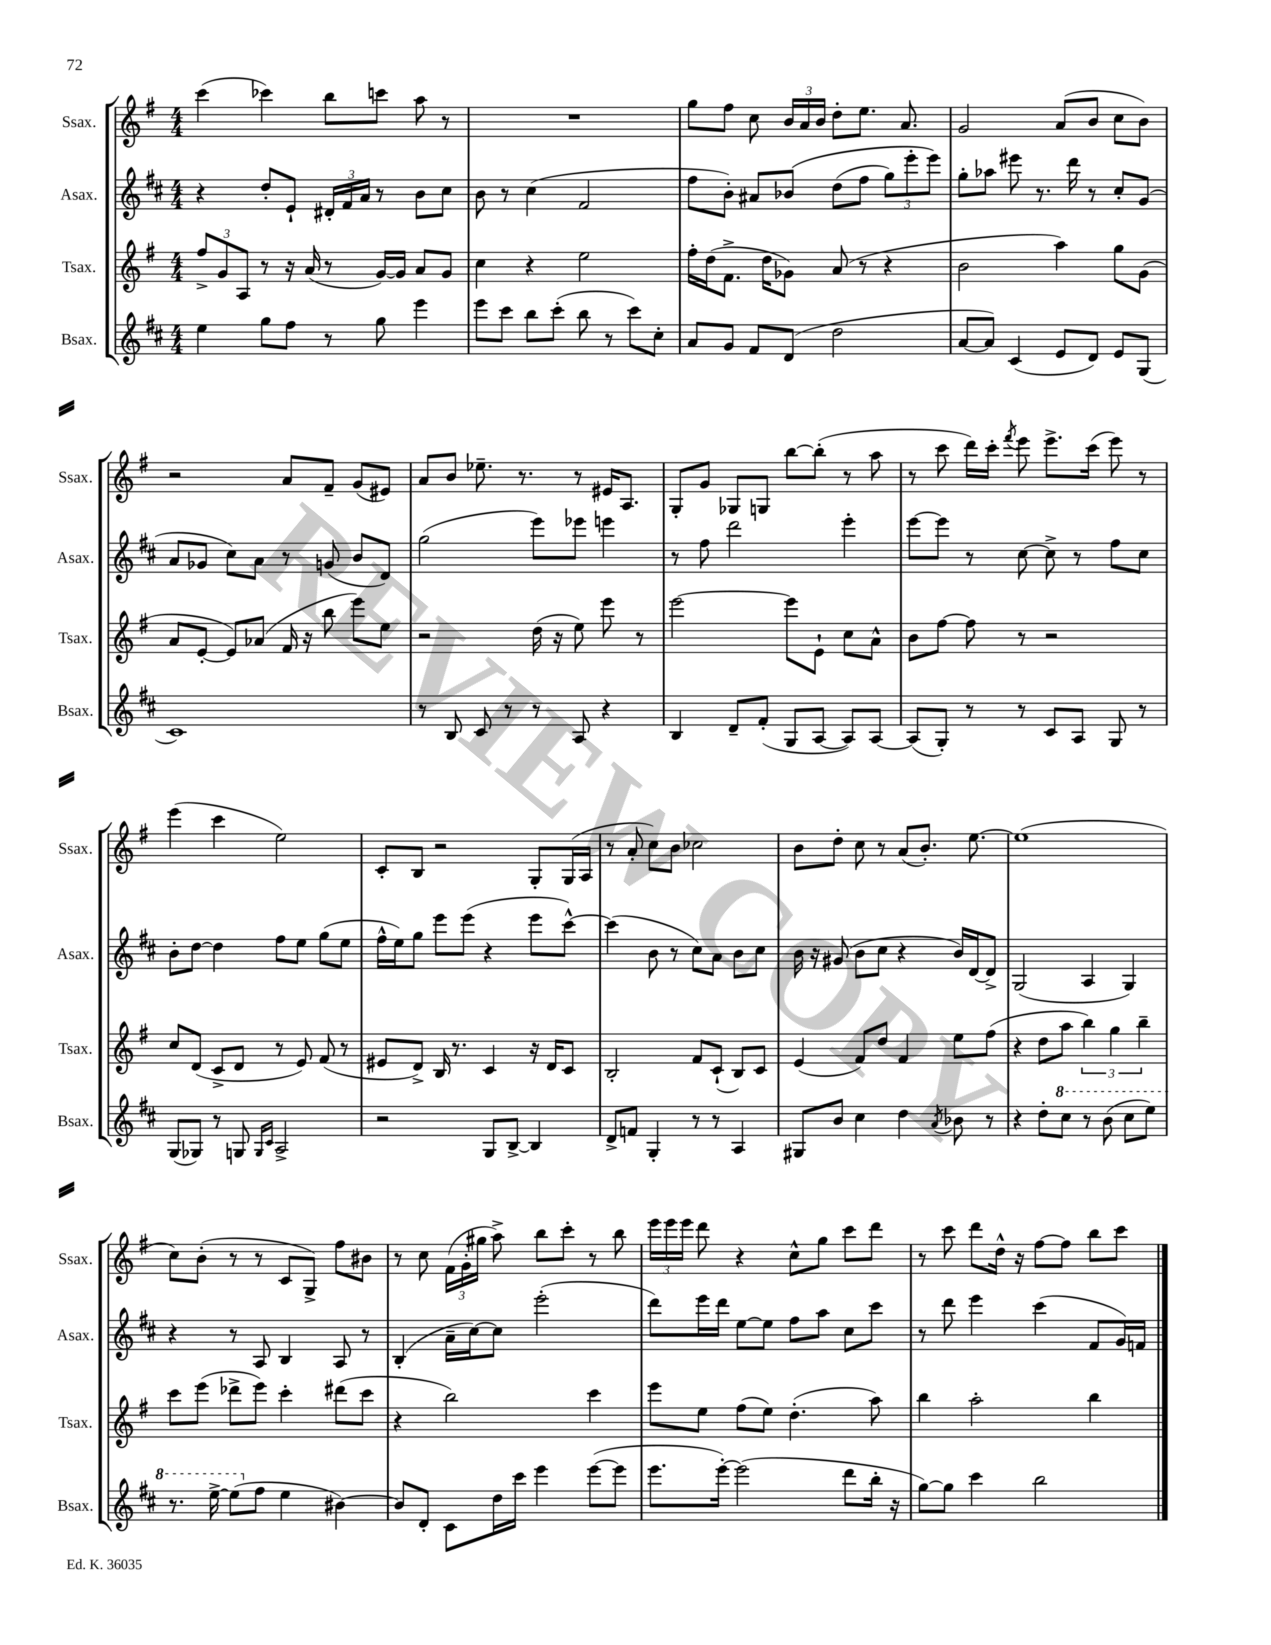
<<
\new StaffGroup <<
\new Staff = "s0" \with { instrumentName = "Ssax." shortInstrumentName = "Ssax." } {
    \clef treble \key g \major \numericTimeSignature \time 4/4
    \autoBeamOff c'''4( ces'''4) b''8[ c'''8] a''8 r8 |
    R1 |
    g''8[ fis''8] c''8 \tuplet 3/2 { b'16[ a'16 b'16] } d''8[-. e''8.] a'8. |
    g'2 a'8[( b'8] c''8[ b'8]) |
    r2 a'8[ fis'8]-- g'8[( eis'8]) |
    a'8[ b'8] ees''8.-- r8. r8 eis'16[ a8.] |
    g8[-. g'8] ges8[ g8] b''8[~ b''8]-.( r8 a''8 |
    r8 c'''8 d'''16[) c'''16]-. \acciaccatura { fis'''8 } e'''8 e'''8.[-> c'''16]( e'''8) r8 |
    e'''4( c'''4 e''2) |
    c'8[-. b8] r2 g8[-. g16( a16] |
    r8 a'8-. c''8[) b'8] ces''2 |
    b'8[ d''8]-. c''8 r8 a'8[( b'8.]-.) e''8.~ |
    e''1( |
    c''8[) b'8]-.( r8 r8 c'8[ g8]->) fis''8[ bis'8] |
    r8 c''8 \tuplet 3/2 { fis'16[( g'16-. gis''16] } a''8->) b''8[ c'''8]-. r8 b''8 |
    \tuplet 3/2 { e'''16[ e'''16 e'''16] } d'''8 r4 c''8[-^ g''8] c'''8[ d'''8] |
    r8 c'''8 d'''8[ d''16]-^ r16 fis''8[~ fis''8] b''8[ c'''8] \bar "|." |
}
\new Staff = "s1" \with { instrumentName = "Asax." shortInstrumentName = "Asax." } {
    \clef treble \key d \major \numericTimeSignature \time 4/4
    \autoBeamOff r4 d''8[-. e'8]-! \tuplet 3/2 { dis'16[-. fis'16 a'16] } r8 b'8[ cis''8] |
    b'8 r8 cis''4( fis'2 |
    fis''8[ b'8]-.) ais'8[ bes'8]\( d''8[( fis''8] \tuplet 3/2 { g''8[) e'''8-. e'''8]\) } |
    g''8[-. aes''8] eis'''8 r8. d'''16 r8 cis''8[-. g'8]( |
    a'8[ ges'8] cis''8[) a'8] r8 g'8( b'8[ d'8]) |
    g''2( e'''8[) ees'''8] e'''4 |
    r8 fis''8 d'''2 e'''4-. |
    e'''8[~ e'''8] r8 cis''8~ cis''8-> r8 fis''8[ cis''8] |
    b'8[-. d''8]~ d''4 fis''8[ e''8] g''8[( e''8] |
    fis''16[-^ e''16) g''8] e'''8[ e'''8]( r4 e'''8[ cis'''8]~-^) |
    cis'''4( b'8 r8 cis''8[) a'8] b'8[ cis''8] |
    b'16 r16 gis'8( b'8[ cis''8] r4 b'16[) d'16~ d'8]-> |
    g2( a4 g4) |
    r4 r8 a8 b4 a8 r8 |
    b4-.( a'16[-- cis''16~) cis''8] e'''2-.( |
    d'''8[) e'''16 d'''16] e''8[~ e''8] fis''8[ a''8] cis''8[ cis'''8] |
    r8 d'''8 e'''4 cis'''4( fis'8[ g'16) f'16] \bar "|." |
}
\new Staff = "s2" \with { instrumentName = "Tsax." shortInstrumentName = "Tsax." } {
    \clef treble \key g \major \numericTimeSignature \time 4/4
    \autoBeamOff \tuplet 3/2 { fis''8[-> g'8 a8] } r8 r16 a'16( r8 g'16[~) g'16] a'8[ g'8] |
    c''4 r4 e''2 |
    fis''16[-. d''16( fis'8.]-> d''16[ ges'8]) a'8( r8 r4 |
    b'2 a''4) g''8[ g'8]( |
    a'8[ e'8]~-. e'8[) aes'8]( fis'16 r16 b''8 e'''8[) e''8] |
    r2 d''16( r16 e''8) e'''8 r8 |
    e'''2~ e'''8[ e'8]-! c''8[ a'8]-^ |
    b'8[ fis''8]~ fis''8 r8 r2 |
    c''8[ d'8]( c'8[-> d'8] r8 e'8) fis'8( r8 |
    eis'8[ d'8]->) b16 r8. c'4 r16 d'16[ c'8] |
    b2-. fis'8[ c'8]-!( b8[) c'8] |
    e'4( fis'8[) d''8] fis'4 e''8[ fis''8]( |
    r4 d''8[ a''8] \tuplet 3/2 { b''4) g''4 b''4-- } |
    c'''8[ e'''8]( des'''8[-> e'''8]) c'''4-. dis'''8[( c'''8] |
    r4 b''2) c'''4 |
    e'''8[ e''8] fis''8[( e''8]) d''4.-.( a''8) |
    b''4 a''2-. b''4 \bar "|." |
}
\new Staff = "s3" \with { instrumentName = "Bsax." shortInstrumentName = "Bsax." } {
    \clef treble \key d \major \numericTimeSignature \time 4/4
    \autoBeamOff e''4 g''8[ fis''8] r8 g''8 e'''4 |
    e'''8[ cis'''8] b''8[ cis'''8]-.( b''8 r8 cis'''8[) cis''8]-. |
    a'8[ g'8] fis'8[ d'8]( d''2 |
    a'8[~ a'8]) cis'4( e'8[ d'8]) e'8[ g8]( |
    cis'1) |
    r8 b8 cis'8 r8 r8 a8 r4 |
    b4 d'8[-- fis'8]-.( g8[ a8]~ a8[) a8]~ |
    a8[( g8]-.) r8 r8 cis'8[ a8] g8 r8 |
    g8[( ges8]) r8 g8 \grace { g16[ cis'16] } a2-> |
    r2 g8[ b8]~-> b4 |
    d'8[-> f'8] g4-. r8 r8 a4 |
    gis8[ b'8] cis''4 d''4 \acciaccatura { a'8 } bes'8 r8 |
    r4 d''8[-. \ottava #1 cis'''8] r8 b''8( cis'''8[ e'''8]) |
    r8. e'''16~-> e'''8[( \ottava #0 fis''8] e''4 bis'4~) |
    bis'8[ d'8]-. cis'8[ d''16 cis'''16] e'''4 e'''8[~( e'''8] |
    e'''8.[ e'''16]~-.) e'''2( d'''8[ b''16]-. r16 |
    g''8[~) g''8] cis'''4 b''2 \bar "|." |
}
>>
>>
\layout { \context { \Score \remove "Bar_number_engraver" } }
